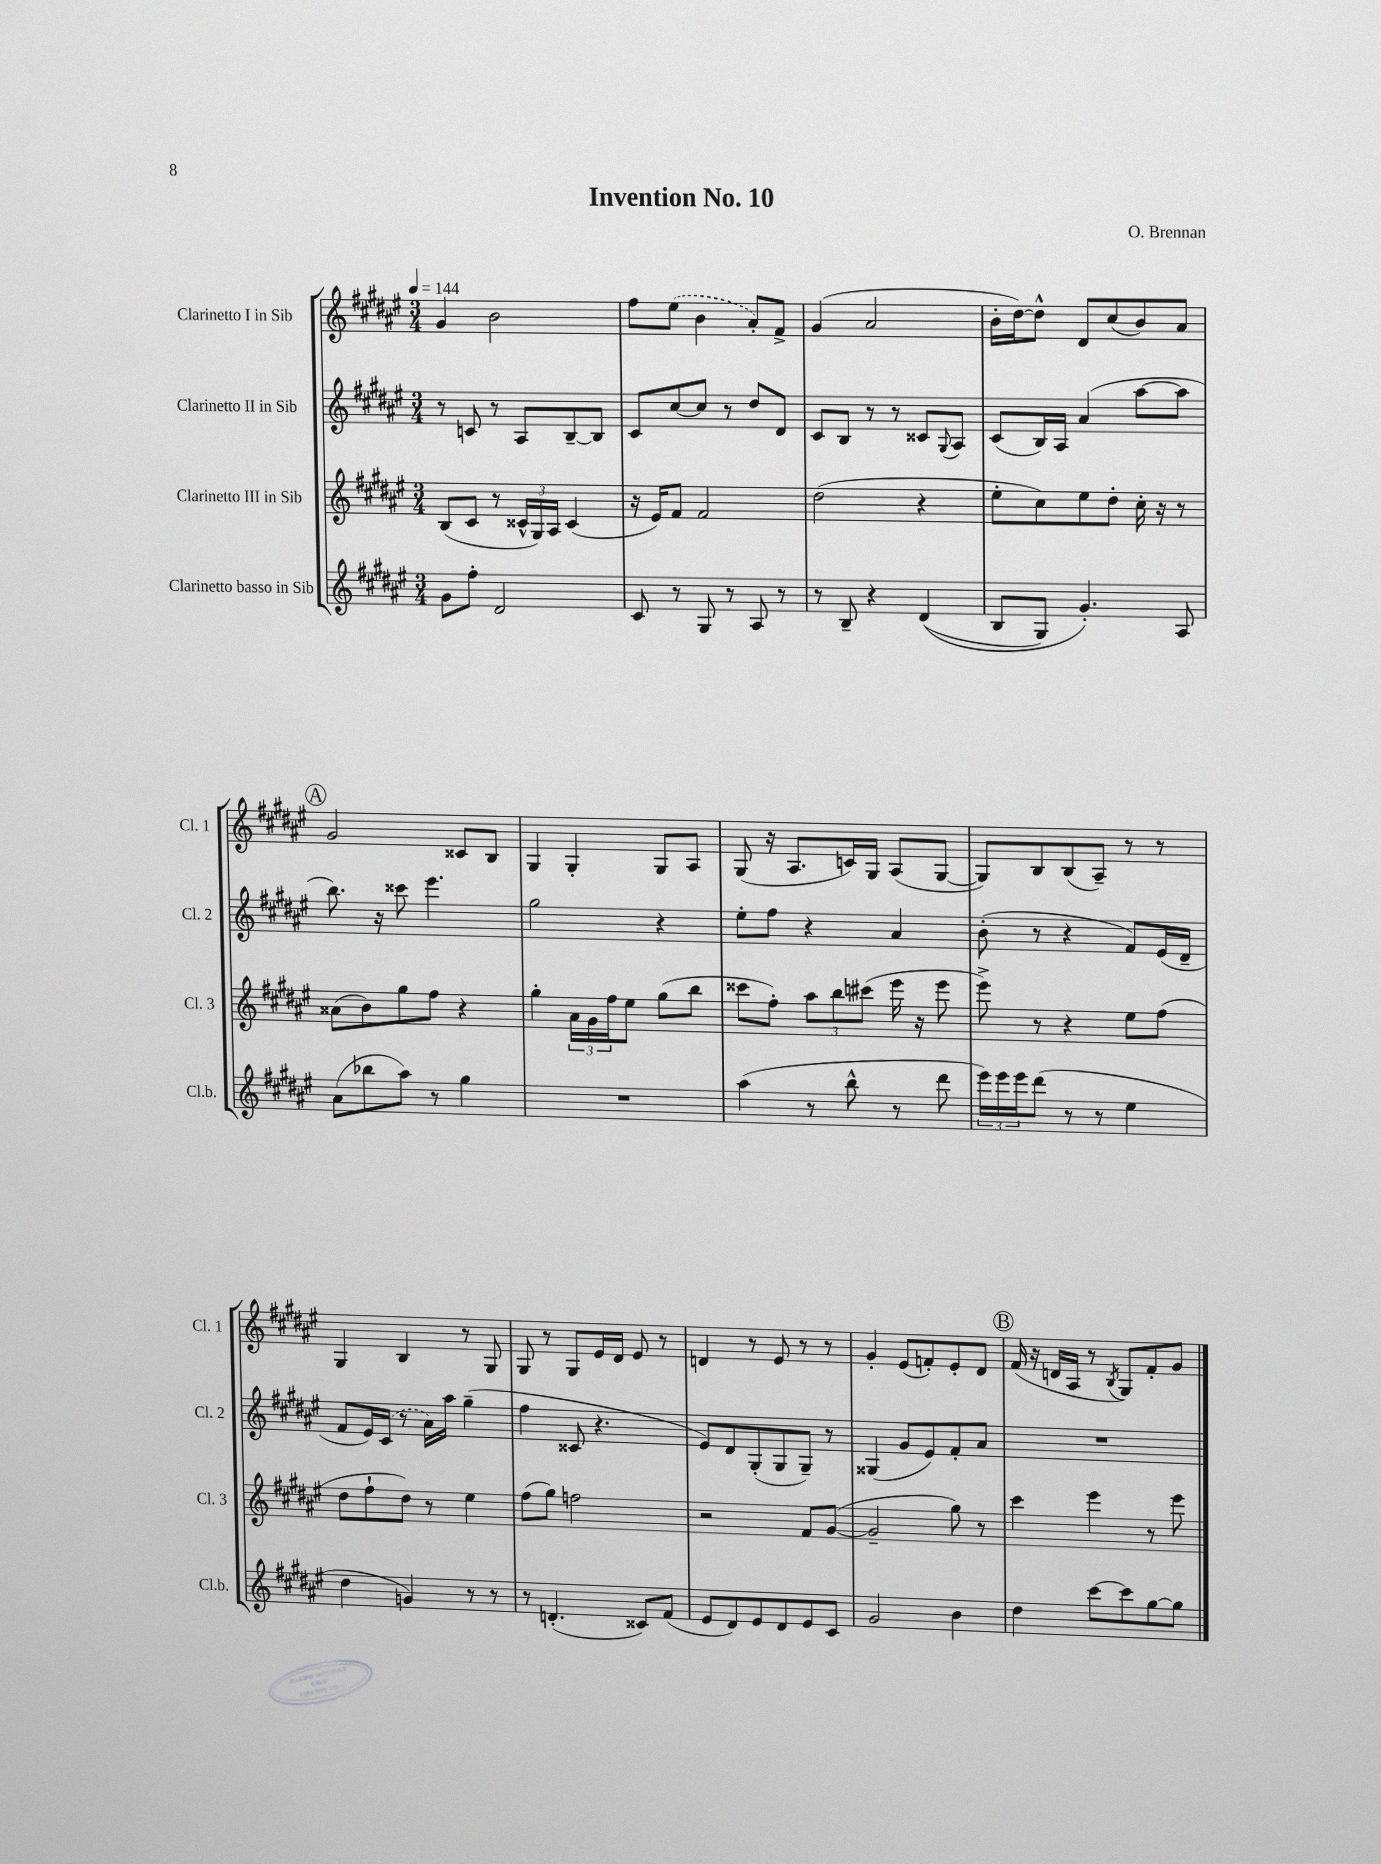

**kern	**kern	**kern	**kern
*staff4	*staff3	*staff2	*staff1
*clefG2	*clefG2	*clefG2	*clefG2
*k[f#c#g#d#a#e#]	*k[f#c#g#d#a#e#]	*k[f#c#g#d#a#e#]	*k[f#c#g#d#a#e#]
*M3/4	*M3/4	*M3/4	*M3/4
*MM144	*MM144	*MM144	*MM144
8g#\L	(8B/L	8r	4g#/
8ff#'\J	8c#/J	8c/	.
2d#/	8r	8r	2b\
.	24c##^^/LL	8A#/L	.
.	24G#/)	.	.
.	24A#/JJ	.	.
.	(4c##/	[8B~/	.
.	.	8B/]J	.
=	=	=	=
8c#/	16r	8c#/L	8ff#\L
.	16e#/LK)	.	.
8r	8f#/J	[8cc#/	(8ee#\J
8G#/	2f#/	8cc#/]J	4b\
8r	.	8r	.
8A#/	.	8dd#/L	8a#'/L)
8r	.	8d#/J	8f#^/J
=	=	=	=
8r	(2dd#\	8c#/L	(4g#/
8B~/	.	8B/J	.
4r	.	8r	2a#/
.	.	8r	.
&((4d#/	4r	8c##/L	.
.	.	8qqG#/	.
.	.	8A#/J	.
=	=	=	=
8B/L	8ee#'\L	(8c#/L	16b'\LL
.	.	.	[16dd#\J)
8G#/J)	8cc#\)	16B/L)	8dd#^^\]J
.	.	16A#/JJ	.
4.g#'/&)	8ee#\	(4a#/	8d#/L
.	8dd#'\J	.	(8cc#/
.	16cc#'\	[8aa#\L	8b/)
.	16r	.	.
8A#/	8r	8aa#\]J	8a#/J
=	=	=	=
(8a#\L	(8a##\L	8.bb\)	2g#/
8bb-\	8b\)	.	.
.	.	16r	.
8aa#\J)	8gg#\	8ccc##\	.
8r	8ff#\J	4.eee#\	.
4gg#\	4r	.	8c##/L
.	.	.	8B/J
=	=	=	=
2.r	4gg#'\	2gg#\	4G#/
.	24a#\LL	.	4G#'/
.	24g#\	.	.
.	24ff#\J	.	.
.	8ee#\J	.	.
.	(8gg#\L	4r	8G#/L
.	8bb\J	.	8A#/J
=	=	=	=
(4aa#\	8ccc##\L	8ee#'\L	(8G#/
.	8ff#'\J)	8ff#\J	16r
.	.	.	8.A#/L
8r	12aa#\L	4r	.
.	12bb\	.	.
8bb^^\	.	.	16c/L)
.	(12ccc#\J	.	.
.	.	.	16G#/JJ
8r	16eee#\	4a#/	(8A#/L
.	16r	.	.
8ddd#\	8eee#\	.	[8G#/J
=	=	=	=
24eee#\LL)	8eee#^\)	(8b'\	8G#/]L)
24eee#\	.	.	.
24eee#\J	.	.	.
(8ddd#\J	8r	8r	8B/
8r	4r	4r	(8B/
8r	.	.	8A#~/J)
4ee#\	8ee#\L	8f#/L)	8r
.	(8ff#\J	(16e#/L	8r
.	.	16d#~/JJ	.
=	=	=	=
4dd#\	8dd#\L	8f#/L	4G#/
.	8ff#`\	16e#/L)	.
.	.	(16c#/JJ	.
4g/)	8dd#\J)	8r	4B/
.	8r	16a#\LL)	.
.	.	16aa#\JJ	.
8r	4ee#\	(4gg#~\	8r
8r	.	.	8G#/
=	=	=	=
8r	(8ff#\L	4ff#\	8G#/
(4.d'/	8gg#\J)	.	8r
.	2ff\	8c##/	8G#/L
.	.	4.r	16e#/L
.	.	.	16d#/JJ
8c##/L)	.	.	8e#/
(8f#/J	.	.	8r
=	=	=	=
8e#/L	2r	8e#/L)	4d/
8d#/)	.	8d#/	.
8e#/	.	(8G#'/	8r
8d#/	.	8G#/	8e#/
8e#/	8f#/L	8G#~/J)	8r
8c#/J	([8g#/J	8r	8r
=	=	=	=
2g#/	2g#~/]	(4G##/	4g#'/
.	.	8g#/L	(8e#/L
.	.	8e#/)	8f'/)
4b\	8gg#\)	8f#'/	8e#'/
.	8r	8a#/J	8d#/J
=	=	=	=
4dd#\	4ccc#\	2.r	(16f#/
.	.	.	16r
.	.	.	16d/LL
.	.	.	16A#/JJ
[8ccc#\L	4eee#\	.	8r
.	.	.	8qB/
8ccc#\]	.	.	8G#/L)
[8gg#\	8r	.	8f#'/
8gg#\]J	8eee#\	.	8g#/J
==	==	==	==
*-	*-	*-	*-
